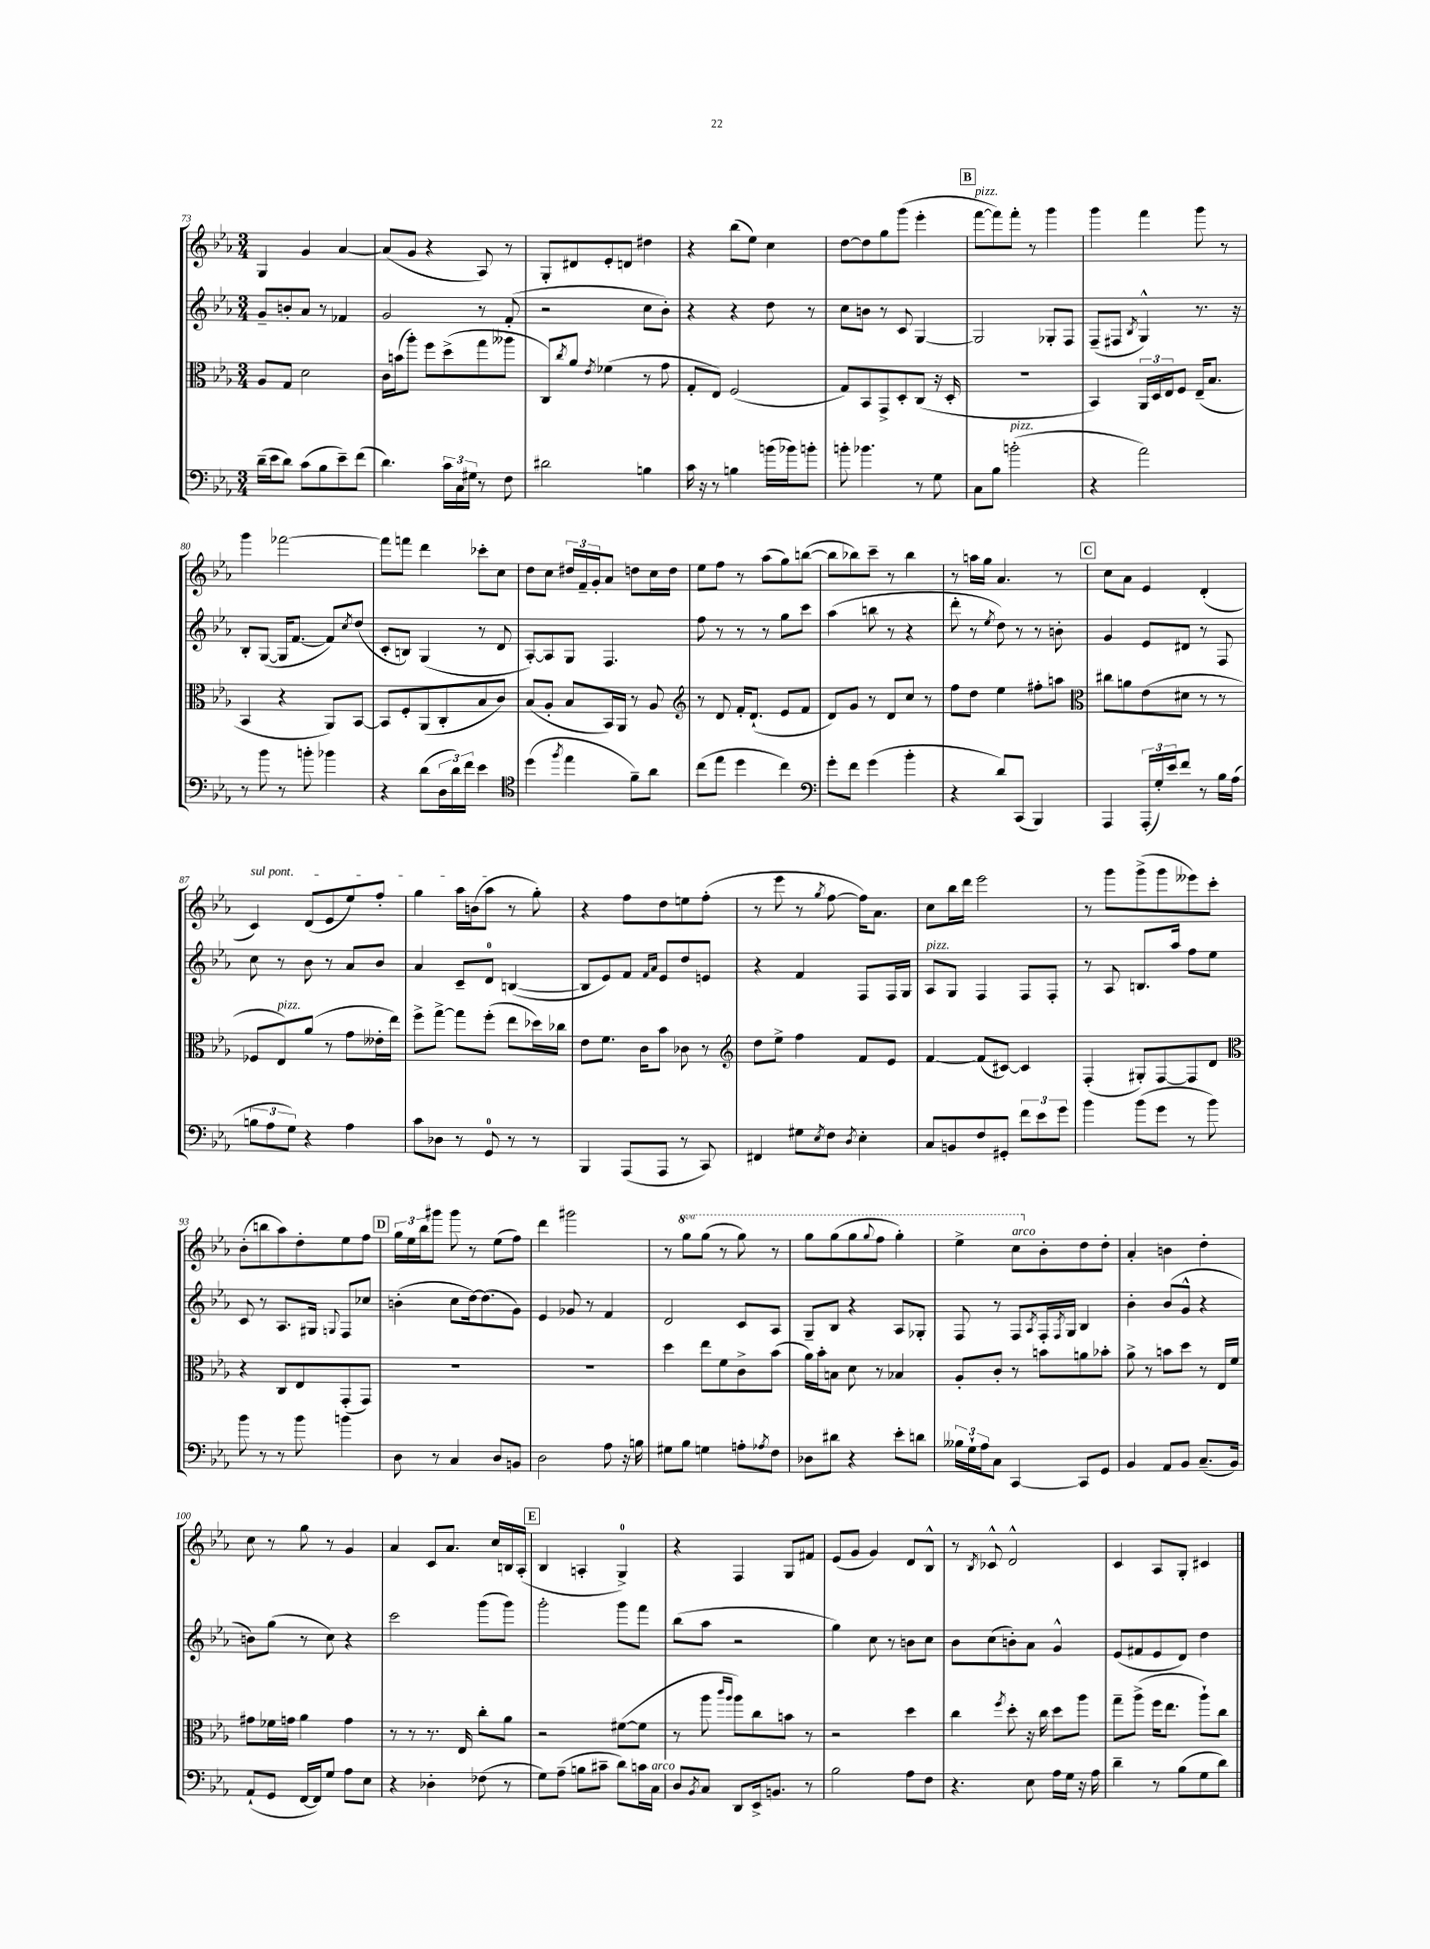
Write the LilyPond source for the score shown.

<<
\new StaffGroup <<
\new Staff = "s0" {
    \clef treble \key ees \major \numericTimeSignature \time 3/4 \set Staff.ottavationMarkups = #ottavation-simple-ordinals
    g4 g'4 aes'4~ |
    aes'8( g'8 r4 aes8) r8 |
    g8-. dis'8 ees'8-. d'8 dis''4 |
    r4 bes''8( ees''8) c''4 |
    d''8~ d''8 g''8 g'''8( ees'''4-. |
    \mark \markup { \box "B" } f'''8~^\markup { \italic "pizz." } f'''8) f'''8-. r8 g'''4 |
    g'''4 f'''4 g'''8 r8 |
    g'''4 fes'''2~ |
    fes'''8 f'''8 d'''4 ces'''8-. c''8 |
    d''8 c''8 \tuplet 3/2 { dis''16 f'16-- g'16-. } aes'8 d''8 c''16 d''16 |
    ees''8 f''8 r8 aes''8( g''8) b''8~( |
    b''8 bes''8) c'''8-- r8 bes''4 |
    r8 a''16 g''16 aes'4. r8 |
    \mark \markup { \box "C" } c''8 aes'8 ees'4 d'4-.( |
    \once \override TextSpanner.bound-details.left.text = \markup { \italic "sul pont." } c'4\startTextSpan) d'8( ees'8 ees''8) f''8-. |
    g''4 aes''16 b'16( aes''8\stopTextSpan r8 g''8-.) |
    r4 f''8 d''8 e''8 f''8-.( |
    r8 ees'''8 r8 \acciaccatura { g''8 } f''8~ f''16) aes'8. |
    c''8 bes''16 d'''16 ees'''2 |
    r8 g'''8 g'''8->( g'''8 eeses'''8) c'''8-. |
    bes'8-.( b''8 aes''8) d''8-. ees''8 f''8 |
    \mark \markup { \box "D" } \tuplet 3/2 { g''16 ees''16 bes''16 } gis'''8 gis'''8 r8 ees''8( f''8) |
    d'''4 gis'''2 |
    r8 \ottava #1 g'''8 g'''8( r8 g'''8) r8 |
    g'''8 g'''8( g'''8 \appoggiatura { g'''8 } f'''8 g'''4-.) |
    ees'''4-> c'''8^\markup { \italic "arco" } \ottava #0 bes'8-. d''8 d''8-. |
    aes'4-. b'4 d''4-. |
    c''8 r8 g''8 r8 g'4 |
    aes'4 c'8 aes'8. c''16 b16 aes16-.( |
    \mark \markup { \box "E" } bes4 a4-. g4-0->) |
    r4 f4 g8 fis'8 |
    ees'8( g'8 g'4) d'8 bes8-^ |
    r8 \acciaccatura { bes8 } ces'8-^ d'2-^ |
    c'4 aes8 g8-. cis'4 \bar "|." |
}
\new Staff = "s1" {
    \clef treble \key ees \major \numericTimeSignature \time 3/4
    g'8-- b'8-. aes'8 r8 fes'4 |
    g'2 r8 f'8-.( |
    r2 c''8 bes'8-.) |
    r4 r4 d''8 r8 |
    c''8 b'8 r8 c'8 g4~ |
    \mark \markup { \box "B" } g2 ges8-. f8 |
    f8--( fis8 \acciaccatura { bes8 } g4-^) r8. r16 |
    bes8-. g8~( g16 f'8.~ f'8) \acciaccatura { c''8 } d''8( |
    c'8-. b8) g4( r8 d'8 |
    aes8~-.) aes8 g8 f4. |
    f''8 r8 r8 r8 g''8 c'''8 |
    aes''4( b''8 r8 r4 |
    d'''8-. r8 \acciaccatura { ees''8 } d''8) r8 r8 b'8-. |
    \mark \markup { \box "C" } g'4 ees'8 dis'8 r8 f8 |
    c''8 r8 bes'8 r8 aes'8 bes'8 |
    aes'4 c'8-- d'8-0 b4~( |
    b8 ees'8) f'8 \grace { f'16 aes'16 } ees'8 d''8 e'8 |
    r4 f'4 f8 f16 g16 |
    aes8^\markup { \italic "pizz." } g8 f4 f8 f8-. |
    r8 aes8 b8. aes''16 f''8 ees''8 |
    c'8 r8 aes8. gis16 \appoggiatura { g8 } f8 ces''8 |
    \mark \markup { \box "D" } b'4-.( c''8 d''16~) d''8.( g'8) |
    ees'4 ges'8 r8 f'4 |
    d'2 c'8 aes8 |
    g8-- bes8 r4 aes8 ges8-. |
    f8 r8 f8 \acciaccatura { aes8 } f16-. \acciaccatura { f8 } g16 bes4 |
    bes'4-. bes'8( g'8-^ r4 |
    b'8) g''8( r8 c''8) r4 |
    c'''2 g'''8( g'''8) |
    \mark \markup { \box "E" } g'''2-. g'''8 f'''8 |
    bes''8( aes''8 r2 |
    g''4) c''8 r8 b'8 c''8 |
    bes'8 c''8( b'8-.) aes'8 g'4-^ |
    ees'8( fis'8 ees'8 d'8) d''4 \bar "|." |
}
\new Staff = "s2" {
    \clef alto \key ees \major \numericTimeSignature \time 3/4
    aes8 g8 d'2 |
    c'16 b'16( aes''8-.) f''8 d''8->( g''8 aeses''8 |
    c8) \acciaccatura { c''8 } aes'8 \acciaccatura { ees'8 } fes'4( r8 g'8 |
    g8-. ees8) f2( |
    g8) bes,8 g,8-> d8-. c8( r16 d16-. |
    \mark \markup { \box "B" } R2. |
    bes,4) \tuplet 3/2 { aes,16 d16 ees16 } f8 ees16--( bes8. |
    bes,4 r4 aes,8) bes,8~ |
    bes,8 f8-. aes,8( c8-. bes8 c'8) |
    bes8( aes8-. bes8 bes,16) aes,16 r8 aes8 |
    \clef treble r8 d'8 f'16-. d'8.-!( ees'8 f'8 |
    d'8) g'8 r8 d'8 c''8 r8 |
    f''8 d''8 ees''4 fis''8-. a''8 |
    \mark \markup { \box "C" } \clef alto cis''8 a'8 ees'8( dis'8 r8 r8 |
    fes8 ees8^\markup { \italic "pizz." }) aes'8( r8 g'8 eeses'16-. ees''16) |
    f''8-> g''8~-> g''8 f''8-.( ees''8 des''16) ces''16 |
    ees'8 f'8. c'16 bes'8 ces'8 r8 |
    \clef treble d''8 ees''8-> f''4 f'8 ees'8 |
    f'4~ f'8( cis'8~) cis'4 |
    f4-.( gis8-.) f8~ f8 d'8 |
    \clef alto r4 c8 ees8 g,8-.( g,8) |
    \mark \markup { \box "D" } R2. |
    R2. |
    d''4 ees''8 f'8 c'8-> bes'8( |
    aes'16) bes'16-. b8 d'8 r8 bes4 |
    aes8-. c'8-. r8 b'8 a'8 bes'8-. |
    aes'8-> r8 b'8 d''8 r8 ees16 f'16 |
    gis'8 fes'16 g'16 aes'4 g'4 |
    r8 r8 r8. ees16 c''8-. aes'8 |
    \mark \markup { \box "E" } r2 fis'8~( fis'8 |
    r8 aes''8 \grace { c'''16 aes''16 } aes''8) c''8 b'8 r8 |
    r2 d''4 |
    c''4 \acciaccatura { f''8 } d''8-. r16 c''16 d''8 aes''8 |
    g''8-- aes''8->( f''16 ees''8. aes''8-!) c''8 \bar "|." |
}
\new Staff = "s3" {
    \clef bass \key ees \major \numericTimeSignature \time 3/4
    d'16--( ees'16 d'8) c'8( bes8 ees'8--) f'8( |
    d'4.) \tuplet 3/2 { c'16 c16 gis16 } r8 f8 |
    dis'2 b4 |
    c'16 r16 r8 b4 b'16( bes'16) b'8-. |
    b'8-. bes'4. r8 g8 |
    \mark \markup { \box "B" } c8 bes8 b'2-.^\markup { \italic "pizz." }( |
    r4 aes'2) |
    r8 bes'8 r8 b'8-. bes'4 |
    r4 d'8( \tuplet 3/2 { d16 d'16) f'16 } ees'4 |
    \clef tenor d''4( \acciaccatura { f''8 } ees''4 f'8--) aes'8 |
    c''8( ees''8 d''4 c''4) |
    \clef bass g'8-. f'8 g'4( bes'4-. |
    r4 d'8) c,8( bes,,4) |
    \mark \markup { \box "C" } aes,,4 \tuplet 3/2 { aes,,16-.( g16-.) ees'16 } f'8 r8 bes16 aes16( |
    \tuplet 3/2 { b8 aes8 g8) } r4 aes4 |
    c'8 des8 r8 g,8-0 r8 r8 |
    bes,,4 aes,,8( aes,,8 r8 c,8) |
    fis,4 gis8 \acciaccatura { ees8 } f8 \acciaccatura { d8 } ees4-. |
    c8 b,8 f8 gis,8-. \tuplet 3/2 { f'8 ees'8 g'8 } |
    bes'4 bes'8( g'8 r8 bes'8) |
    bes'8 r8 r8 bes'8 b'4 |
    \mark \markup { \box "D" } d8 r8 c4 d8 b,8 |
    d2 aes8 r16 b16 |
    gis8 bes8 g4 a8-. \acciaccatura { aes8 } f8 |
    des8 dis'8 r4 ees'8-. d'8 |
    \tuplet 3/2 { beses16 g16-! aes16 } c8 c,4~ c,8 g,8 |
    bes,4 aes,8 bes,8 c8.--( bes,16) |
    aes,8-!( g,8 f,16~ f,16) g8 aes8 ees8 |
    r4 des4-. fes8( r8 |
    \mark \markup { \box "E" } g8) aes8--( b8 cis'8-- d'8) c'16 c16^\markup { \italic "arco" } |
    d8 \acciaccatura { bes,8 } c8 d,8 ees,16-> b,8. r8 |
    bes2 aes8 f8 |
    r4. ees8 aes16 g16 r16 aes16 |
    d'4-- r8 bes8( g8 d'8) \bar "|." |
}
>>
>>
\layout { \context { \Score currentBarNumber = #73 } }
